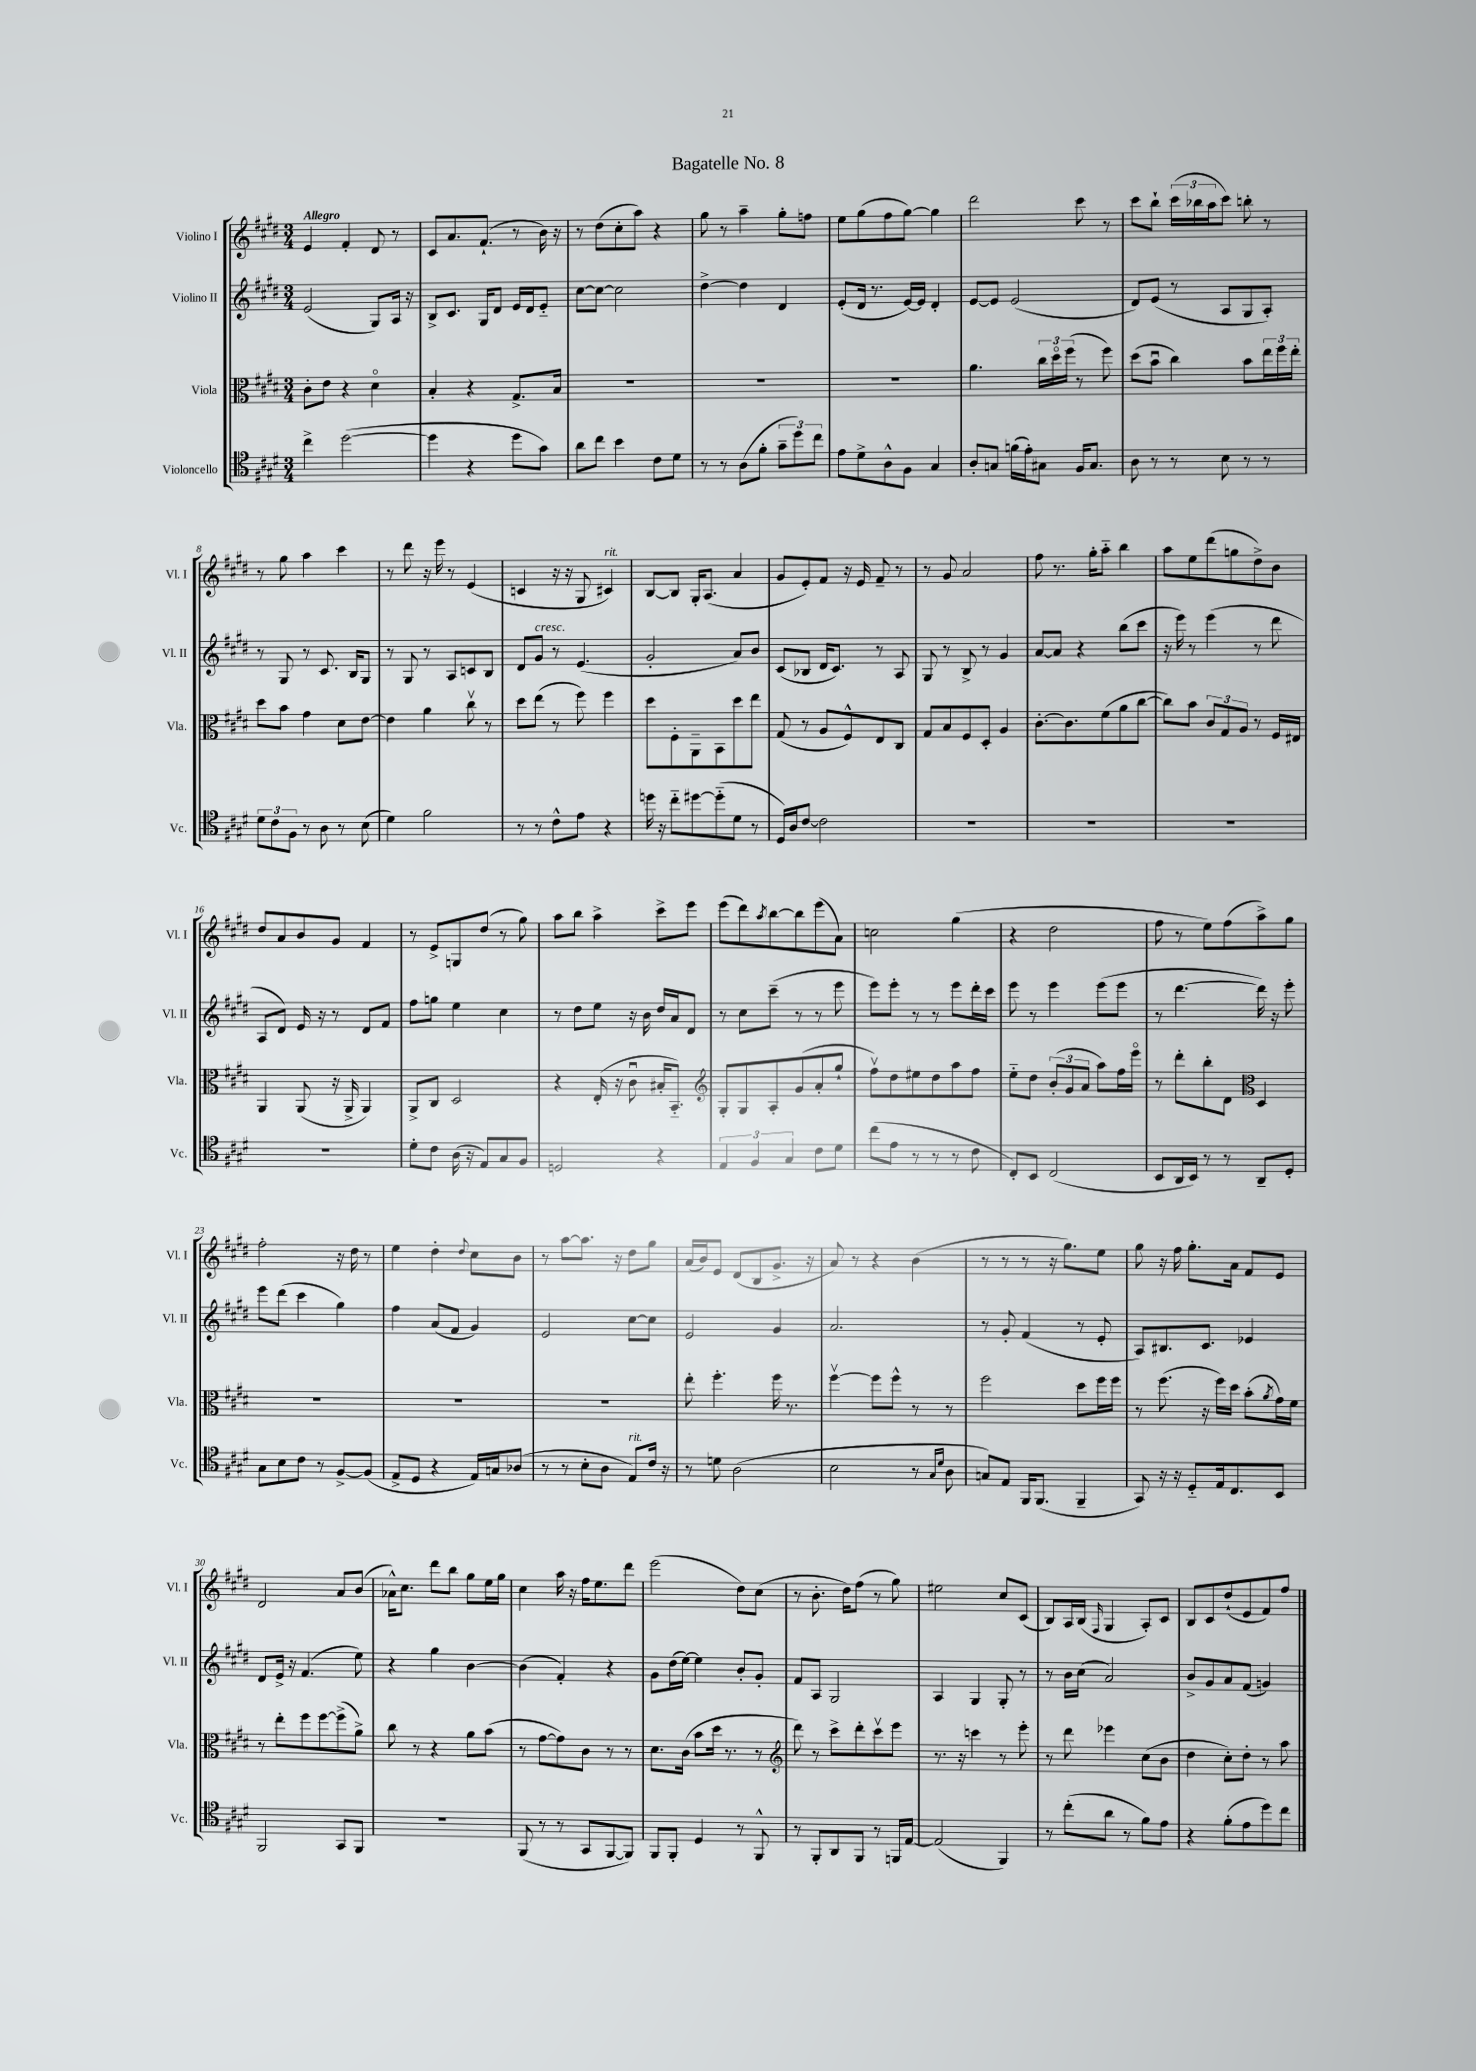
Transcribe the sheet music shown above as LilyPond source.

\header { title = "Bagatelle No. 8" }
<<
\new StaffGroup <<
\new Staff = "s0" \with { instrumentName = "Violino I" shortInstrumentName = "Vl. I" } {
    \clef treble \key e \major \numericTimeSignature \time 3/4 \tempo "Allegro"
    e'4 fis'4-. dis'8 r8 |
    cis'8 a'8. fis'8.-!( r8 b'16) r16 |
    r8 dis''8( cis''8-. a''8) r4 |
    gis''8 r8 a''4-- gis''8-. f''8 |
    e''8 gis''8( fis''8 gis''8~) gis''4 |
    dis'''2 cis'''8 r8 |
    cis'''8 b''8-! \tuplet 3/2 { cis'''16( bes''16 a''16 } cis'''8) b''8-. r8 |
    r8 gis''8 a''4 cis'''4 |
    r8 dis'''8 r16 e'''16 r8 e'4( |
    c'4 r16 r16 gis8 cis'4^\markup { \italic "rit." }) |
    b8~ b8 gis16-. a8.( a'4 |
    gis'8 e'8-.) fis'8 r16 e'16 fis'8-- r8 |
    r8 gis'8 a'2 |
    fis''8 r8. gis''16-. a''8-_ b''4 |
    a''8 e''8 dis'''8( g''8 dis''8->) b'8 |
    dis''8 a'8 b'8 gis'8 fis'4 |
    r8 e'8-> g8 dis''8( r8 gis''8) |
    a''8 b''8 a''4-> cis'''8-> e'''8 |
    e'''8( dis'''8) \acciaccatura { a''8 } b''8~ b''8 e'''8( a'8) |
    c''2 gis''4( |
    r4 dis''2 |
    fis''8 r8 e''8) fis''8( a''8->) gis''8 |
    fis''2-. r16 dis''16 r8 |
    e''4 dis''4-. \appoggiatura { dis''8 } cis''8 b'8 |
    r8 a''8~ a''8. r16 dis''8 gis''8 |
    a'16( b'16) e'8 dis'8( b8 gis'8.-> r16 |
    a'8) r8 r4 b'4( |
    r8 r8 r8 r16 gis''8.) e''8 |
    gis''8 r16 fis''16 gis''8.-. a'16 fis'8 e'8 |
    dis'2 a'8 b'8( |
    aes'16-^) cis''8. dis'''8 b''8 gis''8 e''16 gis''16 |
    cis''4 a''16 r16 fis''16 e''8. dis'''8 |
    e'''2( dis''8) cis''8( |
    r8 b'8.-. dis''16) fis''8( r8 gis''8) |
    eis''2 cis''8 cis'8( |
    b8) a16 b16( \grace { fis16 } gis4 a8-.) cis'8 |
    b8 cis'8 dis''8-!( e'8 fis'8) fis''8 \bar "|." |
}
\new Staff = "s1" \with { instrumentName = "Violino II" shortInstrumentName = "Vl. II" } {
    \clef treble \key e \major \numericTimeSignature \time 3/4
    e'2( gis8) a16 r16 |
    b8-> cis'8. gis16 dis'8 e'16 dis'16 e'8-_ |
    cis''8~ cis''8~ cis''2 |
    dis''4~-> dis''4 dis'4 |
    e'8-.( dis'16 r8. e'16~) e'16 dis'4-. |
    e'8~ e'8 e'2( |
    dis'8) e'8( r8 a8 gis8 a8-.) |
    r8 gis8 r8 cis'8. b16 gis8 |
    r8 gis8 r8 a8 c'8 b8 |
    dis'8 gis'8^\markup { \italic "cresc." } r8 e'4.( |
    gis'2-. a'8) b'8 |
    cis'8( bes8 dis'16 cis'8.) r8 a8 |
    gis8 r8 b8-> r8 gis'4 |
    a'8~ a'8 r4 b''8( cis'''8 |
    r16 e'''16) r8 e'''4( r8 dis'''8 |
    a8 dis'8) e'16 r16 r8 dis'8 fis'8 |
    fis''8 g''8 e''4 cis''4 |
    r8 dis''8 e''8 r16 b'16 dis''16 a'16 dis'8 |
    r8 cis''8 cis'''8--( r8 r8 e'''8 |
    e'''8) e'''8-. r8 r8 e'''8 dis'''16-. cis'''16 |
    e'''8 r8 e'''4 e'''8( e'''8 |
    r8 dis'''4.~ dis'''16) r16 e'''8-. |
    e'''8 dis'''8( cis'''4 gis''4) |
    fis''4 a'8( fis'8 gis'4) |
    e'2 cis''8~ cis''8 |
    e'2 gis'4 |
    a'2. |
    r8 gis'8-. fis'4( r8 e'8-. |
    a8) bis8. cis'8. ees'4 |
    dis'8 e'16-> r16 fis'4.( e''8) |
    r4 gis''4 b'4~ |
    b'4( fis'4-.) r4 |
    gis'8 dis''16( e''16~) e''4 b'8-. gis'8-. |
    fis'8 a8 gis2 |
    a4 gis4 gis8-. r8 |
    r8 b'16 cis''16( a'2) |
    b'8-> gis'8 a'8 fis'8( g'4) \bar "|." |
}
\new Staff = "s2" \with { instrumentName = "Viola" shortInstrumentName = "Vla." } {
    \clef alto \key e \major \numericTimeSignature \time 3/4
    cis'8-. e'8 r4 dis'4\flageolet |
    b4-. r4 gis8.-> b16 |
    R2. |
    R2. |
    R2. |
    a'4. \tuplet 3/2 { cis''16 dis''16\flageolet fis''16( } r8 fis''8) |
    dis''8( b'8\downbow cis''4) b'8 \tuplet 3/2 { e''16 fis''16 e''16-. } |
    dis''8 b'8 gis'4 dis'8 e'8~ |
    e'4 a'4 cis''8\upbow r8 |
    dis''8 e''8( r8 fis''8) fis''4 |
    dis''8 fis8-. a,8-- b,8 dis''8 e''8 |
    gis8( r8 a8 fis8-^) e8 cis8 |
    gis8 b8 fis8 dis8-. a4 |
    cis'8.~-. cis'8. fis'8( a'8 cis''8~ |
    cis''8) b'8 \tuplet 3/2 { cis'8 gis8 a8 } r8 fis16 eis16 |
    a,4 a,8( r16 a,16-> a,4) |
    a,8-> cis8 dis2 |
    r4 e16-.( r16 cis'8\downbow bis16-. b,8.-_) |
    \clef treble gis8-. gis8 a8-. gis'8( a'8-. gis''8-! |
    fis''8\upbow) dis''8 eis''8 dis''8 a''8 fis''8 |
    e''8-_ dis''8 \tuplet 3/2 { b'8-.( gis'8 a'8 } a''8) fis''16 e'''16\flageolet |
    r8 dis'''8-. b''8-. dis'8 \clef alto dis4 |
    R2. |
    R2. |
    R2. |
    e''8-. fis''4.-. fis''16 r8. |
    fis''4~\upbow fis''8 fis''8-^ r8 r8 |
    fis''2 dis''8 fis''16 fis''16 |
    r8 fis''8.( r16 fis''16) dis''16 b'8-.( \acciaccatura { a'8 } gis'16) fis'16 |
    r8 e''8-. fis''8 fis''8~ fis''8->( a'8->) |
    cis''8 r8 r4 a'8 b'8( |
    r8 gis'8~ gis'8) cis'8 r8 r8 |
    dis'8. cis'16( b'8 dis''16 r8. r8 |
    \clef treble dis'''8) r8 cis'''8-> dis'''8-. cis'''8\upbow e'''8 |
    r8. r16 c'''4 r8 e'''8-. |
    r8 dis'''8 ees'''4 cis''8( b'8 |
    dis''4 cis''8-.) dis''8-. r8 a''8 \bar "|." |
}
\new Staff = "s3" \with { instrumentName = "Violoncello" shortInstrumentName = "Vc." } {
    \clef tenor \key e \major \numericTimeSignature \time 3/4
    cis''4-> dis''2~( |
    dis''4 r4 dis''8 gis'8) |
    a'8 cis''8 b'4 cis'8 dis'8 |
    r8 r8 a8( fis'8-. \tuplet 3/2 { gis'8-- dis''8) cis''8 } |
    e'8 dis'8-> a8-^ fis8 gis4 |
    a8-. g8 f'16( e'16-.) gis8 fis16 gis8. |
    a8 r8 r8 b8 r8 r8 |
    \tuplet 3/2 { dis'8 cis'8 fis8 } r8 a8 r8 b8( |
    dis'4) fis'2 |
    r8 r8 cis'8-^ e'8 r4 |
    d''16 r16 cis''8-_ dis''8~ dis''8-_( dis'8 r8 |
    dis16) a16 cis'8~ cis'2 |
    R2. |
    R2. |
    R2. |
    R2. |
    dis'8-. cis'8 a16( r16 e8) gis8 fis8 |
    d2 r4 |
    \tuplet 3/2 { e4 fis4 gis4 } cis'8 dis'8 |
    cis''8( e'8 r8 r8 r8 cis'8 |
    cis8-.) b,8 cis2( |
    b,8 a,16 b,16) r8 r8 a,8-- dis8-. |
    gis8 b8 cis'8 r8 fis8~-> fis8( |
    e8-> dis8 r4 e16) g16 aes8( |
    r8 r8 b8-. a8 e8^\markup { \italic "rit." }) cis'16 r16 |
    r8 d'8 a2( |
    b2 r8 \grace { gis16 dis'16 } a8 |
    g8) e8 fis,16 fis,8.( fis,4-- |
    gis,8) r16 r16 dis8-_ e16 cis8. b,8 |
    fis,2 gis,8 fis,8 |
    R2. |
    fis,8( r8 r8 gis,8 fis,8~ fis,8) |
    fis,8 fis,8-. dis4 r8 fis,8-^ |
    r8 fis,8-. a,8 fis,8 r8 f,16 e16~ |
    e2( fis,4) |
    r8 cis''8-.( a'8 r8 fis'8) e'8 |
    r4 fis'8-.( e'8 dis''8) cis''8 \bar "|." |
}
>>
>>
